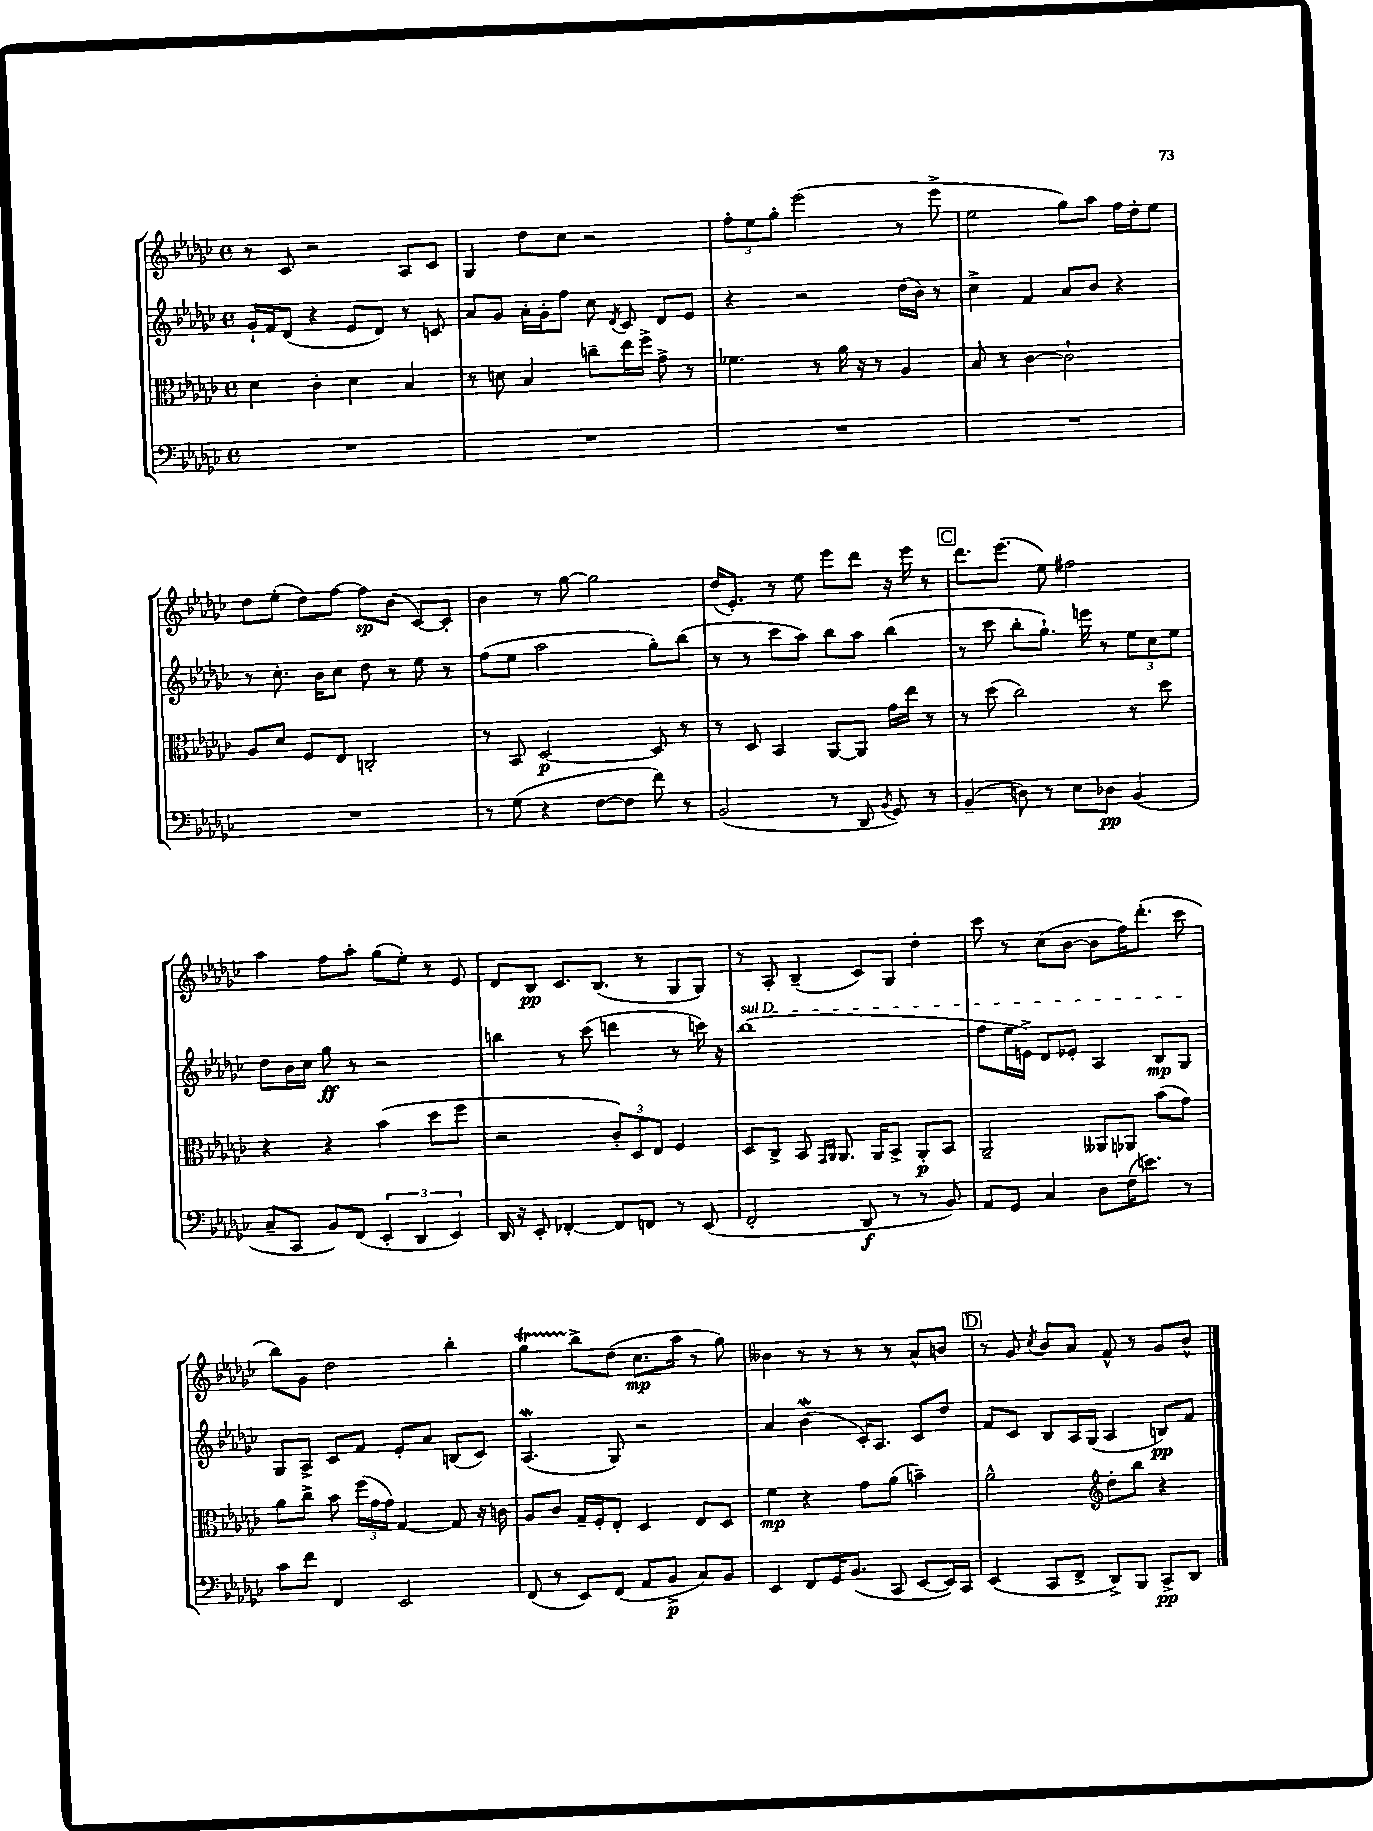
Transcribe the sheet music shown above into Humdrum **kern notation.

**kern	**dynam	**kern	**dynam	**kern	**dynam	**kern	**dynam
*part4	*part4	*part3	*part3	*part2	*part2	*part1	*part1
*staff4	*staff4	*staff3	*staff3	*staff2	*staff2	*staff1	*staff1
*clefF4	*	*clefC3	*	*clefG2	*	*clefG2	*
*k[b-e-a-d-g-c-]	*	*k[b-e-a-d-g-c-]	*	*k[b-e-a-d-g-c-]	*	*k[b-e-a-d-g-c-]	*
*M4/4	*	*M4/4	*	*M4/4	*	*M4/4	*
*met(c)	*	*met(c)	*	*met(c)	*	*met(c)	*
=67	=67	=67	=67	=67	=67	=67	=67
1r	.	4d-\	.	16g-`/LL	.	8r	.
.	.	.	.	16f/J	.	.	.
.	.	.	.	(8d-/J	.	8c-/	.
.	.	4c-'\	.	4r	.	2r	.
.	.	4d-\	.	8e-/L	.	.	.
.	.	.	.	8d-/J)	.	.	.
.	.	4B-/	.	8r	.	8A-/L	.
.	.	.	.	8cn/	.	8c-/J	.
=68	=68	=68	=68	=68	=68	=68	=68
1r	.	8r	.	8a-/L	.	4G-/	.
.	.	8dn\	.	8g-/J	.	.	.
.	.	4B-/	.	16a-'\LL	.	8dd-\L	.
.	.	.	.	16g-'\J	.	.	.
.	.	.	.	8ff\J	.	8cc-\J	.
.	.	8ccn~\L	.	8cc-\	.	2r	.
.	.	.	.	8qd-/	.	.	.
.	.	16ee-\L	.	8c-/	.	.	.
.	.	16ff^\JJ	.	.	.	.	.
.	.	8g-^\	.	8d-/L	.	.	.
.	.	8r	.	8e-/J	.	.	.
=69	=69	=69	=69	=69	=69	=69	=69
1r	.	4.f-X\	.	4r	.	12ff'\L	.
.	.	.	.	.	.	12ee-\	.
.	.	.	.	.	.	12gg-'\J	.
.	.	.	.	2r	.	(2eee-\	.
.	.	8r	.	.	.	.	.
.	.	16a-\	.	.	.	.	.
.	.	16r	.	.	.	.	.
.	.	8r	.	.	.	.	.
.	.	4A-/	.	(16dd-\LL	.	8r	.
.	.	.	.	16b-\JJ)	.	.	.
.	.	.	.	8r	.	8eee-^\	.
=70	=70	=70	=70	=70	=70	=70	=70
1r	.	8B-/	.	4cc-^\	.	2ee-\	.
.	.	8r	.	.	.	.	.
.	.	[4c-\	.	4f/	.	.	.
.	.	2c-`\]	.	8a-/L	.	8gg-\L)	.
.	.	.	.	8b-/J	.	8aa-\J	.
.	.	.	.	4r	.	16ff\LL	.
.	.	.	.	.	.	16dd-'\J	.
.	.	.	.	.	.	8ee-\J	.
!!LO:LB:g=z
=71	=71	=71	=71	=71	=71	=71	=71
1r	.	8A-/L	.	8r	.	8dd-\L	.
.	.	8d-/J	.	8.cc-'\	.	(8ee-'\J	.
.	.	8F/L	.	.	.	8dd-\L)	.
.	.	.	.	16b-\KL	.	.	.
.	.	8E-/J	.	8cc-\J	.	[8ff\J	.
.	.	2Cn'/	.	8dd-\	.	8ff\L]	sp
.	.	.	.	8r	.	(8b-\J	.
.	.	.	.	8ee-\	.	[8c-/L)	.
.	.	.	.	8r	.	8c-'/J]	.
=72	=72	=72	=72	=72	=72	=72	=72
8r	.	8r	.	(8ff\L	.	4b-\	.
(8G-\	.	8BB-/	.	8ee-\J	.	.	.
4r	.	[2D-/	p	2aa-\	.	8r	.
.	.	.	.	.	.	[8gg-\	.
[8F\L	.	.	.	.	.	2gg-\]	.
8F\J]	.	.	.	.	.	.	.
8f\)	.	8D-/]	.	8gg-'\L)	.	.	.
8r	.	8r	.	(8bb-\J	.	.	.
=73	=73	=73	=73	=73	=73	=73	=73
(2BB-/	.	8r	.	8r	.	(16dd-/KL	.
.	.	.	.	.	.	8.e-'/J)	.
.	.	8D-/	.	8r	.	.	.
.	.	4BB-/	.	8ccc-\L	.	8r	.
.	.	.	.	8aa-\J)	.	8ee-\	.
8r	.	[8AA-/L	.	8bb-\L	.	8eee-\L	.
8DD-/	.	8AA-/J]	.	8aa-\J	.	8ddd-\J	.
8qBB-/	.	.	.	.	.	.	.
8GG-/)	.	16g-\LL	.	(4bb-\	.	16r	.
.	.	16ee-\JJ	.	.	.	16eee-\	.
8r	.	8r	.	.	.	8r	.
!!LO:REH:place=s1:t=C
=74	=74	=74	=74	=74	=74	=74	=74
(4BB-~/	.	8r	.	8r	.	8.ddd-\L	.
.	.	(8dd-\	.	8ccc-\	.	.	.
.	.	.	.	.	.	(8.eee-\J	.
8Dn\)	.	2cc-\)	.	8bb-'\L	.	.	.
8r	.	.	.	8.gg-`\J)	.	8ee-\)	.
8E-\L	.	.	.	.	.	2ff#X\	.
.	.	.	.	16eeen\	.	.	.
8D-X\J	pp	.	.	8r	.	.	.
(4BB-/	.	8r	.	12ee-\L	.	.	.
.	.	.	.	12cc-\	.	.	.
.	.	8dd-\	.	.	.	.	.
.	.	.	.	12ee-\J	.	.	.
!!LO:LB:g=z
=75	=75	=75	=75	=75	=75	=75	=75
8C-~/L	.	4r	.	8dd-\L	.	4aa-\	.
8CC-/J	.	.	.	16b-\L	.	.	.
.	.	.	.	16cc-\JJ	.	.	.
8BB-/L)	.	4r	.	8gg-\	ff	8ff\L	.
(8FF/J	.	.	.	8r	.	8aa-'\J	.
6EE-'/	.	(4b-\	.	2r	.	(8gg-\L	.
.	.	.	.	.	.	8ee-'\J)	.
6DD-/	.	.	.	.	.	.	.
.	.	8dd-\L	.	.	.	8r	.
6EE-/)	.	.	.	.	.	.	.
.	.	8ff\J	.	.	.	8e-/	.
=76	=76	=76	=76	=76	=76	=76	=76
16DD-/	.	2r	.	4bbn\	.	8d-/L	.
16r	.	.	.	.	.	.	.
8EE-'/	.	.	.	.	.	8B-/J	pp
[4FF-X'/	.	.	.	8r	.	8.c-/L	.
.	.	.	.	(8ccc-\	.	.	.
.	.	.	.	.	.	(8.B-/J	.
8FF-/L]	.	12c-'/L)	.	4dddn\	.	.	.
.	.	12D-/	.	.	.	.	.
8FFn/J	.	.	.	.	.	8r	.
.	.	12E-/J	.	.	.	.	.
8r	.	4F/	.	8r	.	8G-/L	.
(8EE-/	.	.	.	16cccn\)	.	8G-/J)	.
.	.	.	.	16r	.	.	.
=77	=77	=77	=77	=77	=77	=77	=77
!	!	!	!	!LO:TX:a:i:t=sul D	!	!	!
2FF'/	.	8D-/L	.	(1bb-	.	8r	.
.	.	8C-^/J	.	.	.	8A-'/	.
.	.	8BB-/	.	.	.	(4B-~/	.
.	.	16qqGG-/LL	.	.	.	.	.
.	.	16qqAA-/JJ	.	.	.	.	.
.	.	8.AA-/	.	.	.	.	.
8DD-/	f	.	.	.	.	8c-/L)	.
.	.	16AA-/KL	.	.	.	.	.
8r	.	8BB-^/J	.	.	.	8G-/J	.
8r	.	8AA-'/L	p	.	.	4dd-'\	.
8BB-/)	.	8BB-/J	.	.	.	.	.
=78	=78	=78	=78	=78	=78	=78	=78
8AA-/L	.	2AA-~/	.	8ff\L	.	8ccc-\	.
8GG-/J	.	.	.	16ee-\L	.	8r	.
.	.	.	.	16en^\JJ)	.	.	.
4C-/	.	.	.	8d-/L	.	(8cc-\L	.
.	.	.	.	8e-X'/J	.	[8b-\J	.
8D-\L	.	8AA--X/L	.	4A-/	.	8b-\L]	.
(16F\K	.	8AA-X/J	.	.	.	16ff\K)	.
8.en\J)	.	.	.	.	.	(8.ddd-'\J	.
.	.	(8b-\L	.	8B-/L	mp	.	.
8r	.	8g-\J)	.	8G-/J	.	8ccc-\	.
!!LO:LB:g=z
=79	=79	=79	=79	=79	=79	=79	=79
8c-\L	.	8a-\L	.	8G-/L	.	8bb-\L)	.
8f\J	.	8cc-^\J	.	8A-^/J	.	8g-\J	.
4FF/	.	8b-\	.	8c-/L	.	2dd-\	.
.	.	(24ff\LL	.	8f/J	.	.	.
.	.	24g-\	.	.	.	.	.
.	.	24g-\JJ)	.	.	.	.	.
2EE-/	.	[4G-/	.	8e-'/L	.	.	.
.	.	.	.	8a-/J	.	.	.
.	.	8G-/]	.	(8Bn/L	.	4bb-'\	.
.	.	16r	.	8c-/J)	.	.	.
.	.	16cn\	.	.	.	.	.
=80	=80	=80	=80	=80	=80	=80	=80
(8FF/	.	8A-/L	.	(4.A-W/	.	4gg-T\	.
8r	.	8c-/J	.	.	.	.	.
8EE-/L)	.	16G-~/LL	.	.	.	8bb-^\L	.
.	.	16F'/J	.	.	.	.	.
(8FF/J	.	8E-'/J	.	8G-/)	.	(8dd-\J	.
8AA-/L	.	4D-/	.	2r	.	8.cc-\L	mp
8BB-^/J	p	.	.	.	.	.	.
.	.	.	.	.	.	16aa-\Jk	.
8C-/L)	.	8E-/L	.	.	.	8r	.
8BB-/J	.	8D-/J	.	.	.	8gg-\)	.
=81	=81	=81	=81	=81	=81	=81	=81
4EE-/	.	4f\	mp	4a-/	.	4b--X\	.
8FF/L	.	4r	.	(4b-W\	.	8r	.
16GG-/K	.	.	.	.	.	8r	.
(8.BB-/J	.	.	.	.	.	.	.
.	.	8g-\L	.	16c-'/KL)	.	8r	.
.	.	.	.	8.A-/J	.	.	.
8CC-/	.	(8a-\J	.	.	.	8r	.
[8EE-/L	.	4bn~\)	.	8c-/L	.	8a-^^/L	.
16EE-/L])	.	.	.	8dd-/J	.	8bn/J	.
16CC-/JJ	.	.	.	.	.	.	.
!!LO:REH:place=s1:t=D
=82	=82	=82	=82	=82	=82	=82	=82
(4EE-/	.	2a-^^\	.	8f/L	.	8r	.
.	.	.	.	8c-/J	.	8g-/	.
.	.	.	.	.	.	8qcc-/	.
8CC-/L	.	.	.	8B-/L	.	8b-/L	.
8FF^/J	.	.	.	16A-/L	.	8a-/J	.
.	.	.	.	(16G-/JJ	.	.	.
*	*	*clefG2	*	*	*	*	*
8DD-^/L)	.	8dd-'\L	.	4A-/	.	8f^^/	.
8BBB-/J	.	8bb-\J	.	.	.	8r	.
8CC-^/L	pp	4r	.	8Bn/L)	pp	8g-/L	.
8DD-/J	.	.	.	8f/J	.	8b-^^/J	.
==	==	==	==	==	==	==	==
*-	*-	*-	*-	*-	*-	*-	*-
